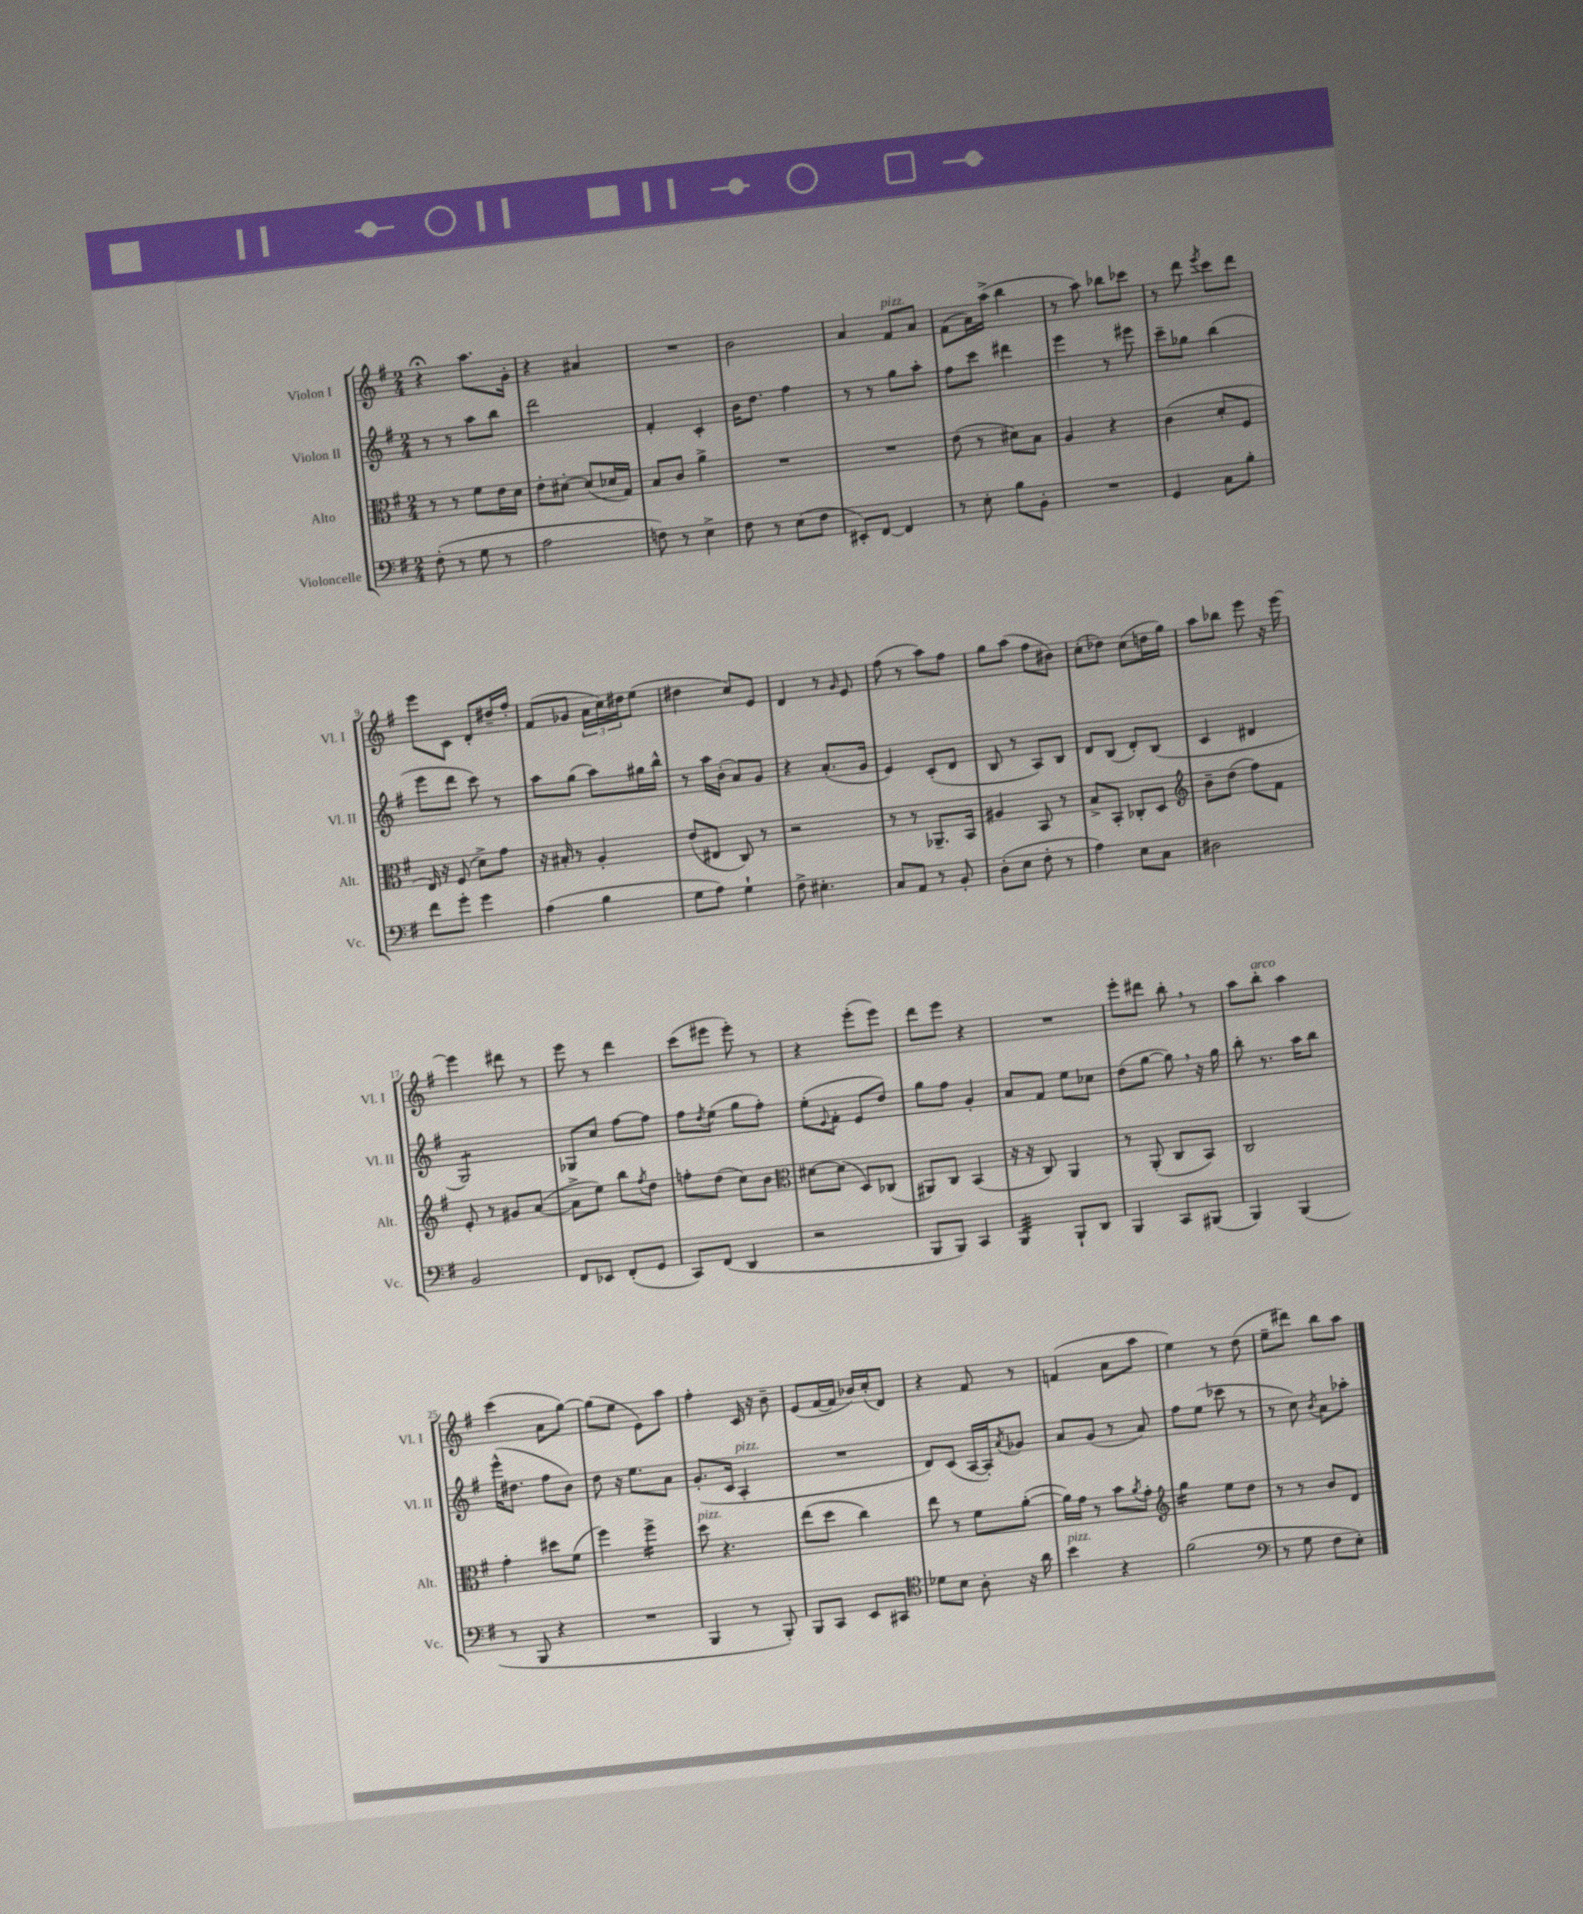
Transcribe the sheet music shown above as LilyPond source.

<<
\new StaffGroup <<
\new Staff = "s0" \with { instrumentName = "Violon I" shortInstrumentName = "Vl. I" } {
    \clef treble \key g \major \numericTimeSignature \time 2/4
    r4\fermata a''8. g'16-. |
    r4 ais'4 |
    R2 |
    b'2 |
    a'4 fis'8^\markup { \italic "pizz." } a'8 |
    fis'8( a'16) a''16->( b''4 |
    r8 a''8) bes''8 ces'''8 |
    r8 d'''8 \acciaccatura { e'''8 } c'''8 d'''8 |
    e'''8 c'8 d'8-. dis''16-- fis''16-. |
    fis'8( ges'8 \tuplet 3/2 { a'16 c''16) dis''16 } e''8( |
    dis''4 c''8) e'8 |
    d'4 r8 \grace { g'16 } e'8 |
    fis''8( r8 a''8) fis''8 |
    g''8 a''8( fis''8 bis'8) |
    c''8-.( des''8) c''8( d''16 g''16) |
    a''8 bes''8 e'''8 r16 e'''16~ |
    e'''4 dis'''8 r8 |
    e'''8 r8 d'''4 |
    c'''8( eis'''8 eis'''8-.) r8 |
    r4 e'''8-.( e'''8) |
    d'''8 e'''8 r4 |
    R2 |
    e'''8-. dis'''8 b''8-. \breathe r8 |
    a''8 b''8-.^\markup { \italic "arco" } a''4 |
    c'''4( a'8 g''8~) |
    g''8( e''8 e'8) a''8 |
    fis''4-. c'16 r16 b'8-- |
    e'8( fis'16~ fis'16 bes'16) c''16-.( d'8) |
    r4 fis'8 r8 |
    f'4( a'8 a''8 |
    e''4) r8 d''8( |
    e''8-- dis'''8) b''8 a''8 \bar "|." |
}
\new Staff = "s1" \with { instrumentName = "Violon II" shortInstrumentName = "Vl. II" } {
    \clef treble \key g \major \numericTimeSignature \time 2/4
    r8 r8 a''8 b''8 |
    d'''2 |
    fis'4-. c'4-. |
    b'16 d''8. fis''4 |
    r8 r8 g''8 a''8-. |
    fis''8 c'''8 dis'''4 |
    e'''4 r8 eis'''8 |
    c'''8-- ges''8 b''4( |
    e'''8 d'''8 c'''8) r8 |
    a''8 g''8( a''8) gis''16 b''16-^ |
    r8 a''16 b'16-.( a'8) g'8 |
    r4 a'8.-.( g'16 |
    e'4) c'8-.( d'8 |
    b8 r8 a8) b8 |
    d'8 b8( d'8-.) b8( |
    c'4 dis'4 |
    g2:8) |
    ges8 c''8 fis''8~ fis''8 |
    fis''8 \acciaccatura { d''8 } e''8( g''8 fis''8-.) |
    e''8-.( \appoggiatura { e'8 } fis'8-. e'8 d''8) |
    g''8 fis''8 g'4-. |
    a'8 fis'8 e''8 ces''8 |
    d''8( g''8~ g''8) \breathe r16 g''16 |
    b''8-. r8. a''16 b''8 |
    e'''16-^( dis''8. fis''8 b'8) |
    d''8 r16 e''8. a'8 |
    g'8.-.( c'16 a4-.^\markup { \italic "pizz." } |
    R2 |
    d'8) c'8( a16~ a16-.) \acciaccatura { a'8 } ges'8 |
    a'8 g'8( r8 a'8) |
    fis''8 e''8( ces'''8 r8 |
    r8 c''8) \acciaccatura { b'8 } a'8 aes''8-. \bar "|." |
}
\new Staff = "s2" \with { instrumentName = "Alto" shortInstrumentName = "Alt." } {
    \clef alto \key g \major \numericTimeSignature \time 2/4
    r8 r8 fis'8 e'16 d'16 |
    e'8-. dis'8~-. dis'8( des'16 g16) |
    b8 c'8 a'4-> |
    R2 |
    R2 |
    e'8( r8 dis'8) b8 |
    a4 r4 |
    c'4( d'8-. fis8 |
    e16) r16 fis8( d'8->) g'8 |
    r16 bis16-. r8 a4-. |
    e'8( eis8 c8) r8 |
    r2 |
    r8 r8 aes,8.-- b,16 |
    ais4 b,8 r8 |
    b8-> b,8-. ces8-. d8 |
    \clef treble b'8-- d''8( fis''8) fis'8 |
    e'8-. r8 gis'8 a'8~( |
    a'8-> e''8) b''8 \acciaccatura { fis''8 } d''8 |
    f''8-. d''8( c''8) b'8 |
    \clef alto dis'8~ dis'8( d8) ces8( |
    ais,8) c8 b,4( |
    r16 r16 c8) a,4 |
    r8 a,8-.( c8 b,8) |
    c2 |
    g'4-. dis''8 fis'8( |
    fis''4) fis''4:16-> |
    d''8^\markup { \italic "pizz." } r4. |
    e''8( d''8 c''4) |
    e''8 r8 fis'8 a'8~-.( |
    a'16) g'16 r8 b'8 \acciaccatura { a'8 } g'8-. |
    \clef treble g''4:16 e''8 d''8 |
    r8 r8 b'8 d'8 \bar "|." |
}
\new Staff = "s3" \with { instrumentName = "Violoncelle" shortInstrumentName = "Vc." } {
    \clef bass \key g \major \numericTimeSignature \time 2/4
    fis8-.( r8 g8 r8 |
    a2 |
    f8) r8 e4-> |
    fis8 r8 e8( fis8 |
    eis,8-.) fis,8~ fis,4 |
    r8 e8-. b8 b,8-. |
    R2 |
    g,4 c8 b8-. |
    fis'8 g'8-. g'4 |
    a4( b4 |
    g8 a8) g4-! |
    fis8-> eis4.-. |
    c8 a,8 r8 b,8-. |
    d8-.( e8 fis8-. r8 |
    a4) e8 c8 |
    dis2 |
    b,2 |
    fis,8 ees,8 fis,8-.( g,8 |
    c,8) fis,8( d,4 |
    r2 |
    b,,8 b,,8) c,4 |
    b,,4:32 b,,8-! d,8 |
    b,,4 c,8 bis,,8( |
    b,,4) b,,4( |
    r8 b,,8 r4 |
    R2 |
    b,,4 r8 b,,8-.) |
    b,,8 c,8 e,8 cis,8 |
    \clef tenor des'8 b8 a8-. r16 a'16 |
    b'4^\markup { \italic "pizz." } r4 |
    fis'2( |
    \clef bass r8 g8 fis8 e8-.) \bar "|." |
}
>>
>>
